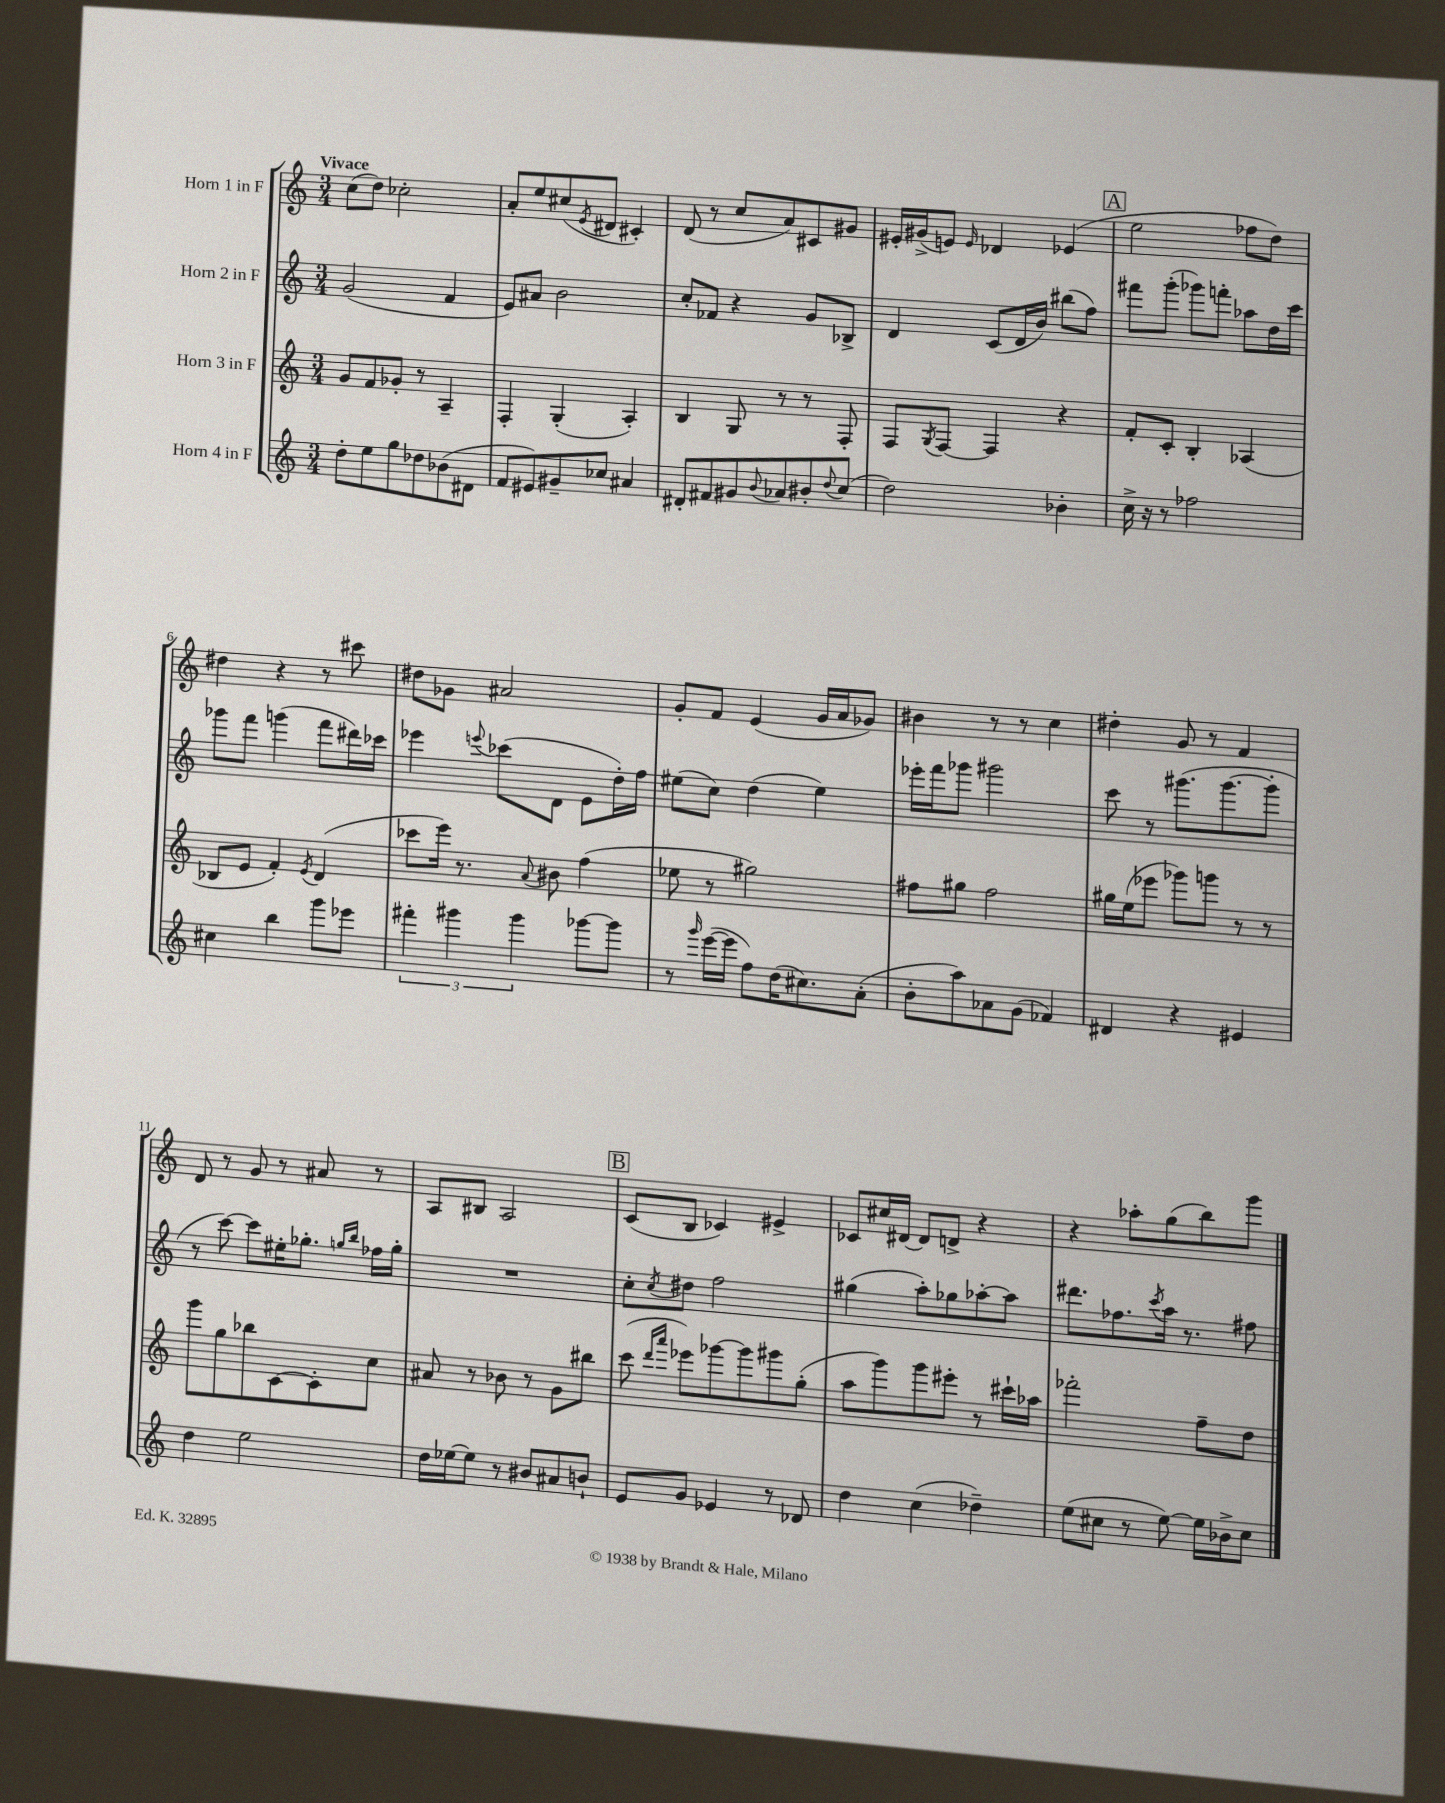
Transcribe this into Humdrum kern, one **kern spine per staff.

**kern	**kern	**kern	**kern
*staff4	*staff3	*staff2	*staff1
*clefG2	*clefG2	*clefG2	*clefG2
*k[]	*k[]	*k[]	*k[]
*M3/4	*M3/4	*M3/4	*M3/4
8dd'	8g	(2g	(8cc
8ee	8f	.	8dd)
8gg	8g-'	.	2cc-'
8dd-	8r	.	.
(8b-	4A~	4f	.
8d#	.	.	.
=	=	=	=
8f	4F'	8e)	8a'
8e#)	.	8a#	8ee
8g#~	(4G'	2b	(8cc#
.	.	.	8qe
8cc-	.	.	8d#
4a#	4A')	.	4c#')
=	=	=	=
8d#'	4B	8cc'	(8d
8f#	.	8f-	8r
8g#	8G	4r	8cc
8qqb	.	.	.
8a-	8r	.	8a)
8b#'	8r	8g	8c#
8qqdd	.	.	.
(8cc	8F'	8B-^	8g#
=	=	=	=
2dd)	8F	4d	16e#'
.	.	.	(16g#^
.	8qG	.	.
.	[8F	.	8e)
.	.	.	16qqe
.	4F]	(8c	4d-
.	.	16d	.
.	.	16b)	.
4b-'	4r	(8bb#	(4e-
.	.	8ff)	.
=	=	=	=
16cc^	8f'	8fff#	2ee
16r	.	.	.
8r	8c'	(8ggg'	.
2ff-	4B'	8ggg-)	.
.	.	8fff'	.
.	(4A-	8aa-	8ff-
.	.	16dd	8dd)
.	.	16ccc	.
=	=	=	=
4cc#	8B-	8ggg-	4dd#
.	8e	8fff	.
4bb	4f')	(4ggg	4r
.	8qe	.	.
8ggg	(4d	8fff	8r
8eee-	.	16ddd#)	8ccc#
.	.	16ccc-	.
=	=	=	=
6fff#'	8ccc-	4eee-	8dd#
.	16eee)	.	8g-
6ggg#	.	.	.
.	8.r	.	.
.	.	8qqeee	.
.	.	(8ccc-	2a#
6ggg#	.	.	.
.	8qqa	.	.
.	8b#	8d	.
[8ggg-	(4ff	8e	.
8ggg-]	.	16dd')	.
.	.	16ff	.
=	=	=	=
8r	8ee-	(8ee#	8g'
16qqggg	.	.	.
([16eee	8r	8cc)	8f
16eee]	.	.	.
8ff)	2gg#)	(4dd	(4e
(16dd	.	.	.
8.cc#)	.	.	.
.	.	4ee#)	16g
.	.	.	16a
(8a'	.	.	8g-)
=	=	=	=
8b'	8ff#	16eee-'	4b#
.	.	16fff	.
8aa)	8gg#	8ggg-	.
8a-	2ff#	2ggg#	8r
(8g	.	.	8r
4f-)	.	.	4cc
=	=	=	=
4d#	16gg#	8ccc	4dd#'
.	(16ee	.	.
.	8eee-	8r	.
4r	8ggg-)	(8.ggg#	8g
.	8ggg	.	8r
.	.	[8.ggg#	.
4e#	8r	.	4f
.	8r	8ggg#']	.
=	=	=	=
4dd	8ggg	8r	8d
.	8gg	[8ccc)	8r
2ee	8bb-	8ccc]	8g
.	[8c	16ee#'	8r
.	.	8.gg-'	.
.	8c']	.	8a#
.	.	16qqgg	.
.	.	16qqbb	.
.	8cc	16ff-	8r
.	.	16gg'	.
=	=	=	=
16dd	8a#	2.r	8A
[16ee-	.	.	.
8ee-]	8r	.	8B#
8r	8b-	.	2A
8b#	8r	.	.
8a#	8g	.	.
8b`	8bb#	.	.
=	=	=	=
8e	(8ccc	8cc'	(8c
.	16qqddd	.	.
.	16qqaaa	8qcc	.
8g	8eee-)	8dd#	8B
4e-	[8ggg-	2ff	4c-)
.	8ggg-]	.	.
8r	8ggg#	.	4e#^
8d-	(8gg'	.	.
=	=	=	=
4dd	8aa	(4gg#	8c-
.	8ggg)	.	16cc#
.	.	.	[16d#
(4cc	8ggg	8aa')	8d#]
.	8eee#'	8gg-	8d^
4dd-~)	8r	[8aa-'	4r
.	16ccc#`	8aa-]	.
.	16aa-	.	.
=	=	=	=
(8ee	2fff-'	8.ddd#	4r
8cc#	.	.	.
.	.	8.ff-	.
8r	.	.	8aa-'
.	.	8qccc	.
[8ee)	.	16aa	(8gg
.	.	8.r	.
16ee]	8ff~	.	8bb)
16b-^	.	.	.
8cc#	8dd	8ff#	8ggg
==	==	==	==
*-	*-	*-	*-
